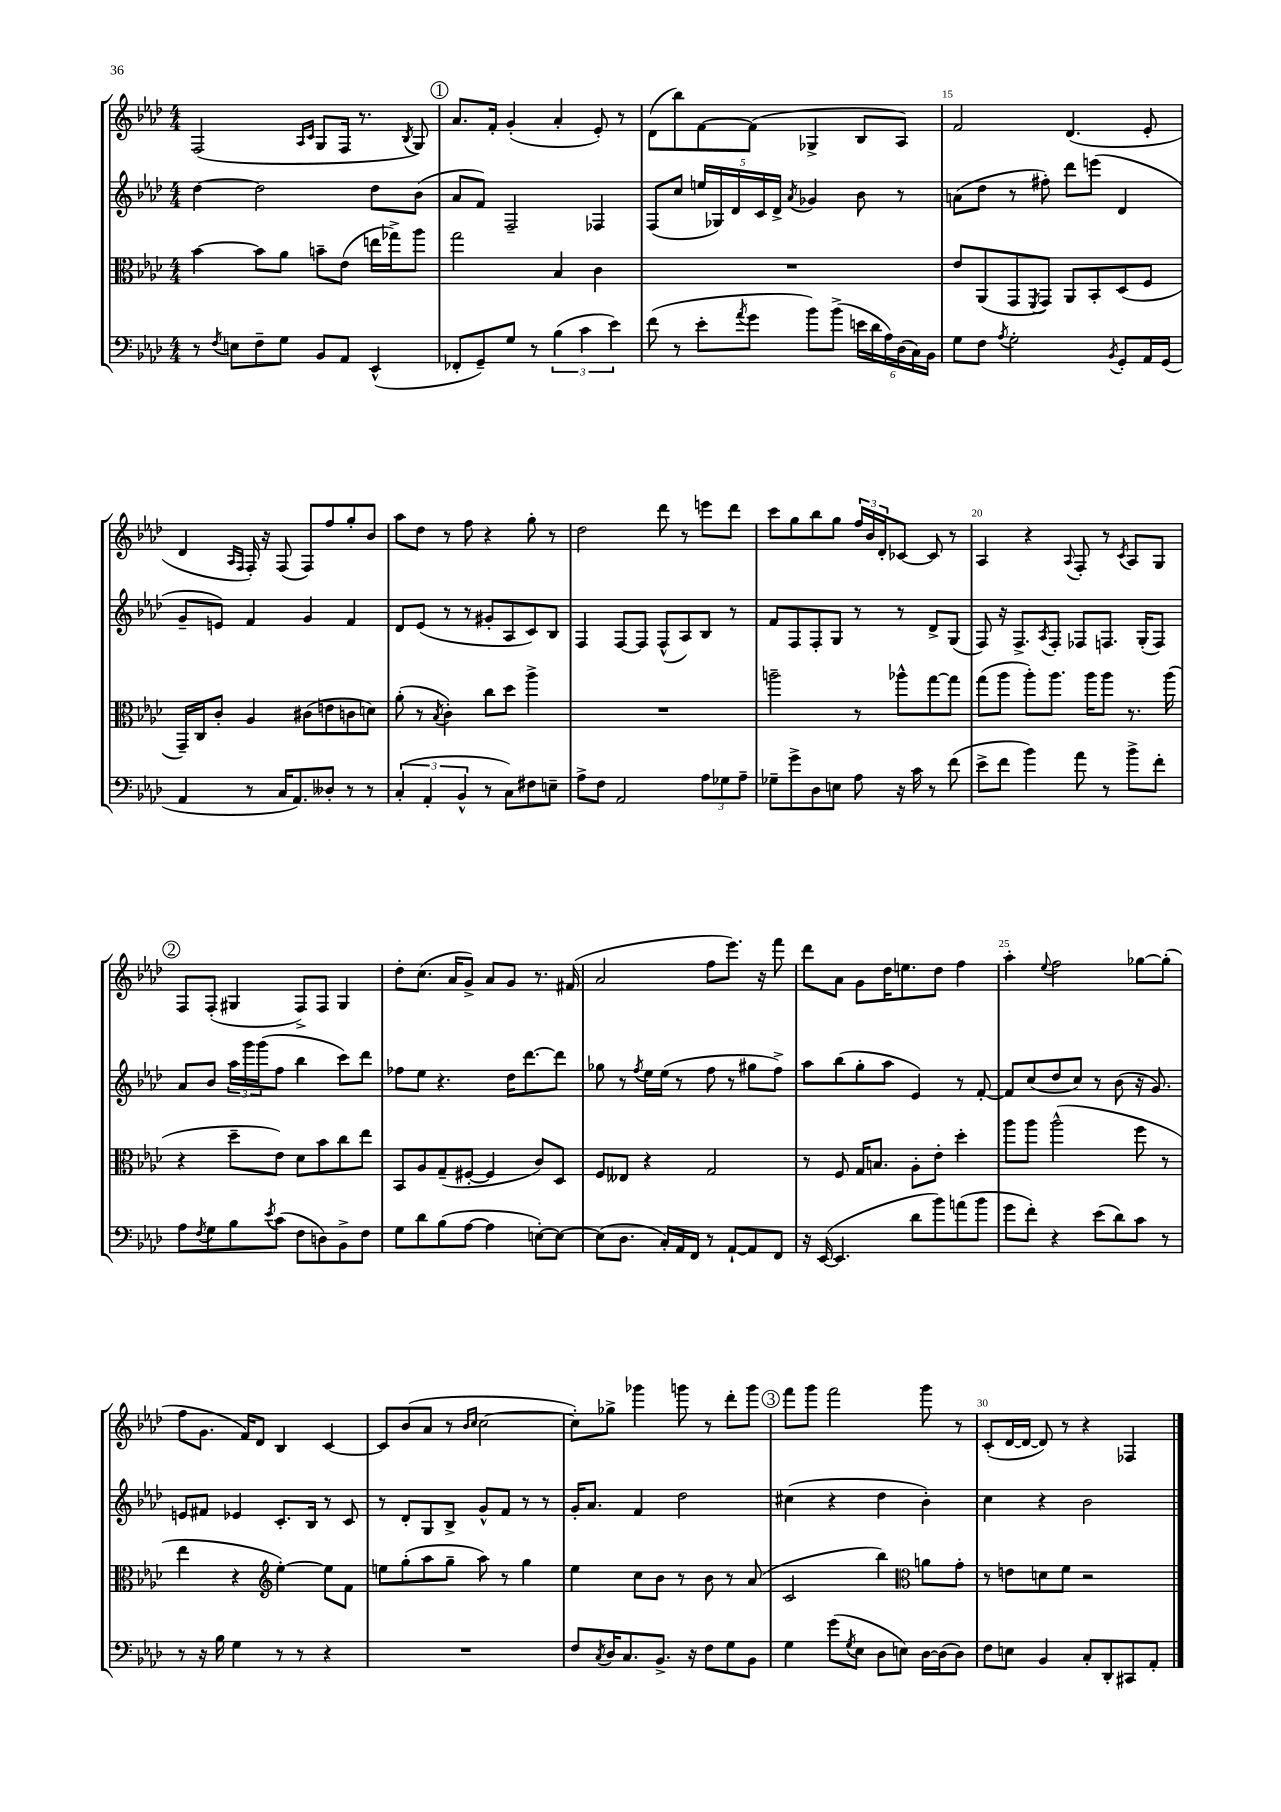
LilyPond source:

<<
\new StaffGroup <<
\new Staff = "s0" {
    \clef treble \key aes \major \numericTimeSignature \time 4/4
    f2( \grace { aes16 c'16 } g8 f16 r8. \acciaccatura { bes8 } g8) |
    \mark \markup { \circle "1" } aes'8. f'16-. g'4-.( aes'4-. ees'8-.) r8 |
    des'8( bes''8) f'8~ f'8( ges4-> bes8 aes8) |
    f'2 des'4.( ees'8-. |
    des'4 \grace { aes16 f16 } f16-.) r16 f8( f8) f''8 g''8-. bes'8 |
    aes''8 des''8 r8 f''8 r4 g''8-. r8 |
    des''2 des'''8 r8 e'''8 des'''8 |
    c'''8 g''8 bes''8 g''8 \tuplet 3/2 { f''16 bes'16 des'16-. } ces'8~ ces'8 r8 |
    aes4 r4 \appoggiatura { aes8 } f8-. r8 \acciaccatura { c'8 } aes8 g8 |
    \mark \markup { \circle "2" } f8 f8-.( gis4 f8->) f8 gis4 |
    des''8-. c''8.( aes'16 g'8->) aes'8 g'8 r8. fis'16( |
    aes'2 f''8 ees'''8.) r16 f'''8 |
    des'''8 aes'8 g'8 des''16 e''8. des''8 f''4 |
    aes''4-. \appoggiatura { ees''8 } f''2 ges''8~ ges''8-.( |
    f''8 g'8. f'16) des'8 bes4 c'4~ |
    c'8 bes'8( aes'8 r8 \grace { bes'16 c''16 } c''2~ |
    c''8-.) ges''8-> ges'''4 g'''8 r8 des'''8-. g'''8 |
    \mark \markup { \circle "3" } f'''8 g'''8 f'''2 g'''8 r8 |
    c'8-.( des'16~ des'16~ des'8) r8 r4 fes4 \bar "|." |
}
\new Staff = "s1" {
    \clef treble \key aes \major \numericTimeSignature \time 4/4
    des''4~ des''2 des''8 bes'8( |
    \mark \markup { \circle "1" } aes'8 f'8) f2-- fes4 |
    f8( c''8 \tuplet 5/4 { e''16 ges16) des'16 c'16 des'16-> } \acciaccatura { aes'8 } ges'4 bes'8 r8 |
    a'8( des''8 r8 fis''8-.) des'''8 e'''8( des'4 |
    g'8-- e'8) f'4 g'4 f'4 |
    des'8 ees'8( r8 r8 gis'8-. aes8 c'8) bes8 |
    f4 f8~ f8 f8-^( aes8) bes8 r8 |
    f'8 f8 f8-. g8 r8 r8 des'8-> g8( |
    f8) r16 f8.-> \acciaccatura { aes8 } f8-. fes8 f8. g16-.( f8) |
    \mark \markup { \circle "2" } aes'8 bes'8 \tuplet 3/2 { aes''16 g'''16 g'''16( } f''8 bes''4 c'''8) des'''8 |
    fes''8 ees''8 r4. des''16 des'''8.~ des'''8 |
    ges''8 r8 \acciaccatura { f''8 } ees''16 ees''16( r8 f''8 r8 gis''8 f''8->) |
    aes''8 bes''8( g''8-. aes''8 ees'4) r8 f'8~-. |
    f'8 c''8( des''8 c''8) r8 bes'8( r16 g'8.) |
    e'8 fis'8 ees'4 c'8.-. bes16 r8 c'8 |
    r8 des'8-. g8 bes8-> g'8-^ f'8 r8 r8 |
    g'16-. aes'8. f'4 des''2 |
    \mark \markup { \circle "3" } cis''4( r4 des''4 bes'4-.) |
    c''4 r4 bes'2 \bar "|." |
}
\new Staff = "s2" {
    \clef alto \key aes \major \numericTimeSignature \time 4/4
    bes'4~ bes'8 aes'8 b'8-- ees'8( e''16 ges''16->) aes''8 |
    \mark \markup { \circle "1" } g''2 bes4 c'4 |
    R1 |
    ees'8 aes,8( g,8 \acciaccatura { f,8 } g,8) aes,8 bes,8-. des8( f8 |
    g,16--) c16 c'8-. aes4 cis'8( e'8 c'8 d'8) |
    aes'8-.( r8 \acciaccatura { bes8 } c'4-.) c''8 des''8 aes''4-> |
    R1 |
    a''2-- r8 aes''8-^ g''8~ g''8 |
    g''8( aes''8 aes''8-.) aes''8. aes''16 aes''8 r8. aes''16( |
    \mark \markup { \circle "2" } r4 des''8-- ees'8) des'8 bes'8 c''8 ees''8 |
    bes,8 aes8 g8--( fis8~-. fis4 c'8) des8 |
    f8 eeses8 r4 g2 |
    r8 f8 g16 b8. aes8-. ees'8-. des''4-. |
    aes''8 aes''8 aes''2-^( f''8 r8 |
    ees''4 r4 \clef treble ees''4~-.) ees''8 f'8 |
    e''8 g''8-.( aes''8 g''8-- aes''8) r8 g''4 |
    ees''4 c''8 bes'8 r8 bes'8 r8 aes'8( |
    \mark \markup { \circle "3" } c'2 bes''4) \clef alto a'8 g'8-. |
    r8 e'8 d'8 f'8 r2 \bar "|." |
}
\new Staff = "s3" {
    \clef bass \key aes \major \numericTimeSignature \time 4/4
    r8 \acciaccatura { f8 } e8 f8-- g8 bes,8 aes,8 ees,4-^( |
    \mark \markup { \circle "1" } fes,8-. g,8--) g8 r8 \tuplet 3/2 { bes4( c'4 ees'4) } |
    f'8( r8 ees'8-. \acciaccatura { aes'8 } g'8 bes'8) bes'8->( \tuplet 6/4 { e'16 des'16 aes16) des16( c16) bes,16 } |
    g8 f8 \acciaccatura { aes8 } g2-. \acciaccatura { bes,8 } g,8-. aes,16 g,16( |
    aes,4 r8 c16 aes,8.) deses8-. r8 r8 |
    \tuplet 3/2 { c4-.( aes,4-. bes,4-^ } r8 c8) fis8 e8-- |
    aes8-> f8 aes,2 \tuplet 3/2 { aes8 ges8 aes8-- } |
    ges8-- g'8-> des8 e8 aes8 r16 c'16 r8 f'8( |
    ees'8-> f'8 bes'4) aes'8 r8 bes'8-> f'8-. |
    \mark \markup { \circle "2" } aes8 \acciaccatura { f8 } g8 bes8 \acciaccatura { ees'8 } c'8( f8 d8) bes,8-> f8 |
    g8 des'8 bes8( aes8~ aes4 e8~-.) e8~ |
    e8( des8. c16-.) aes,16 f,16 r8 aes,8~-! aes,8 f,8 |
    r16 ees,16~( ees,4. des'8 bes'8) a'8( bes'8 |
    g'8 f'8-.) r4 ees'8( des'8) c'8 r8 |
    r8 r16 bes16 g4 r8 r8 r4 |
    R1 |
    f8 \acciaccatura { c8 } des16 c8. bes,8.-> r16 f8 g8 bes,8 |
    \mark \markup { \circle "3" } g4 g'8( \acciaccatura { g8 } ees8 des8 e8) des16~ des16( des8) |
    f8 e8 bes,4 c8-. des,8-. cis,8 aes,8-. \bar "|." |
}
>>
>>
\layout { \context { \Score currentBarNumber = #12 \override BarNumber.break-visibility = ##(#f #t #t) barNumberVisibility = #(every-nth-bar-number-visible 5) } }
